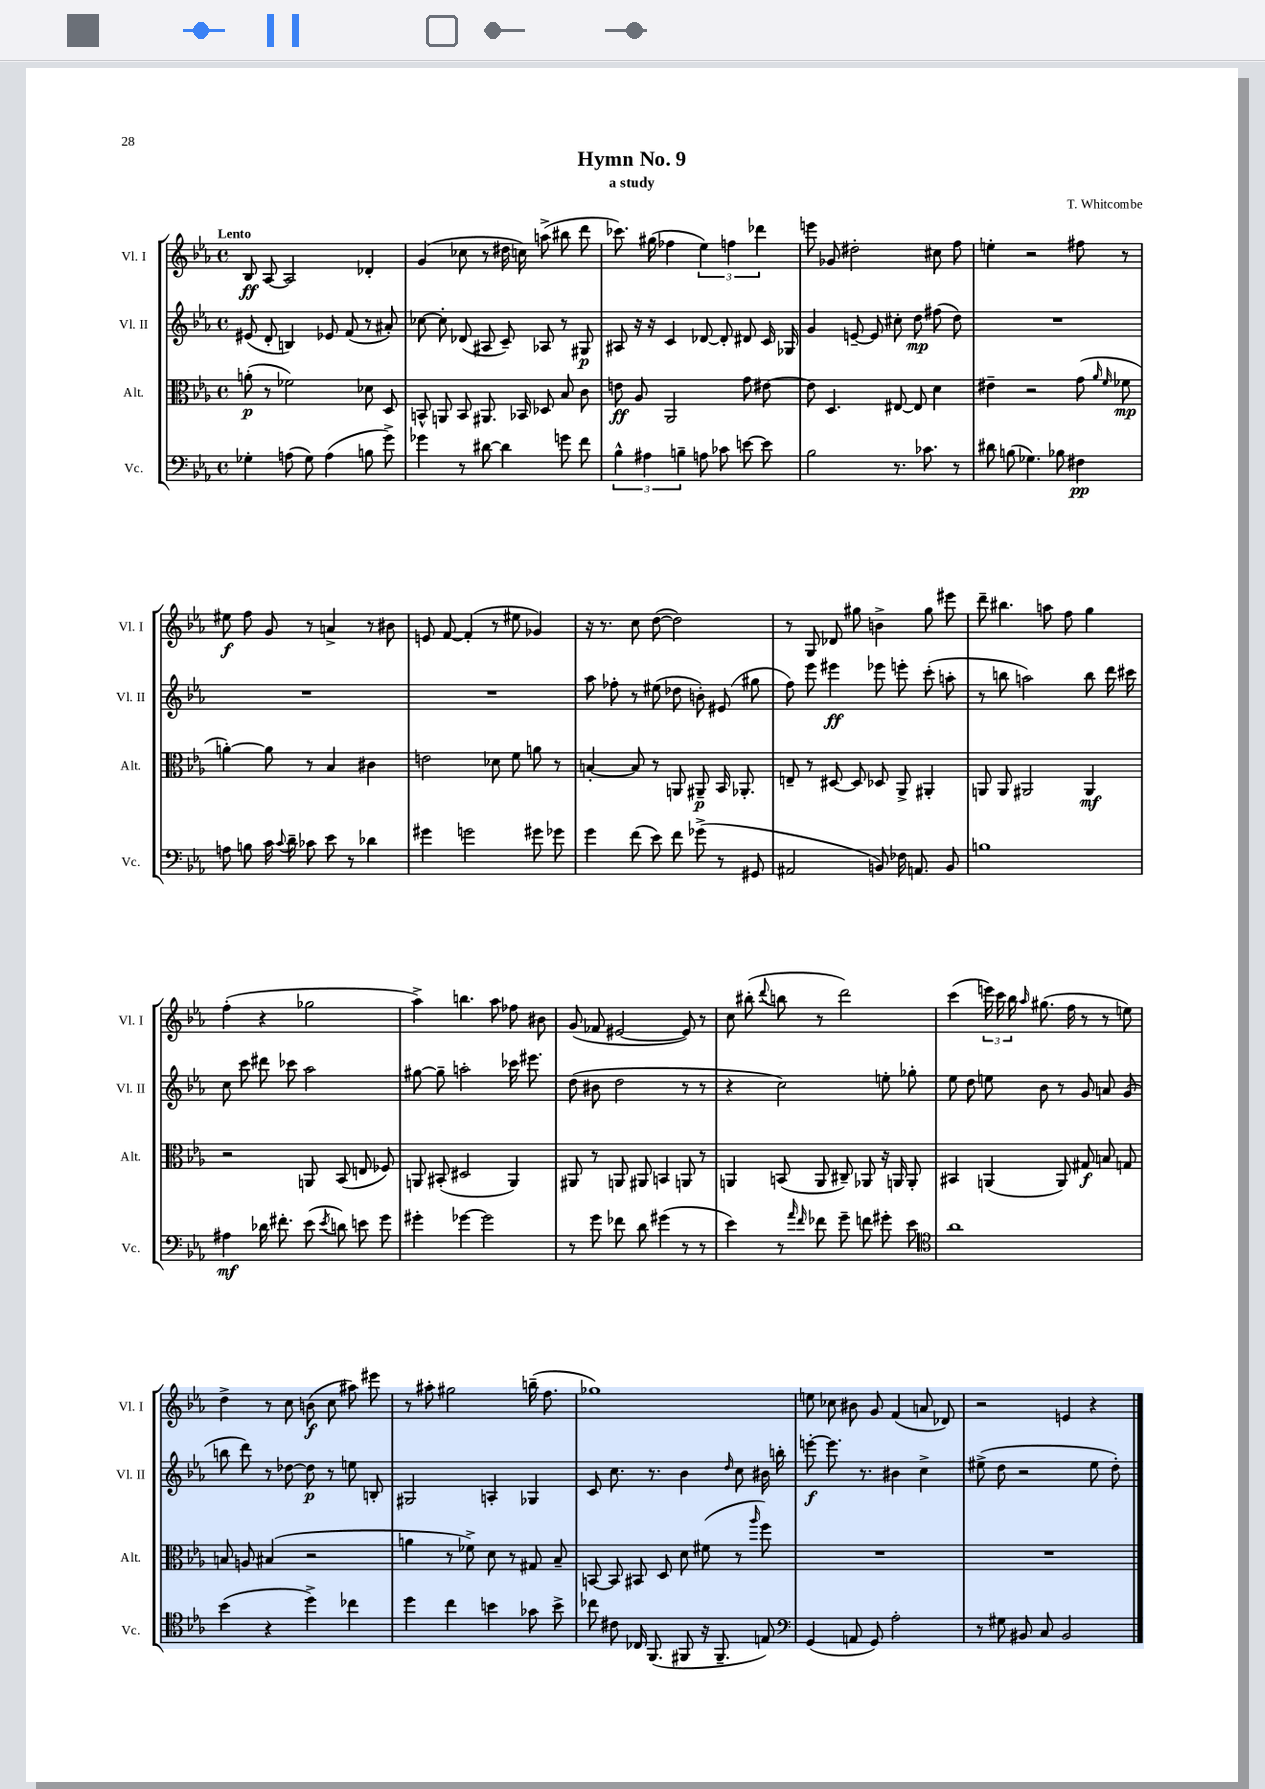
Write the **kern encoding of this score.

**kern	**kern	**kern	**kern
*staff4	*staff3	*staff2	*staff1
*clefF4	*clefC3	*clefG2	*clefG2
*k[b-e-a-]	*k[b-e-a-]	*k[b-e-a-]	*k[b-e-a-]
*M4/4	*M4/4	*M4/4	*M4/4
*met(c)	*met(c)	*met(c)	*met(c)
4G-'\	(8a'\	(8e#/	8B-/
.	8r	8d'/	[8A-/
(8A\	2f-\)	4B/)	2A-/]
8G-\)	.	.	.
(4A\	.	8e-/	.
.	.	(8f/	.
8B\	8d-\	8r	4d-'/
8g^\)	8D/	8a#'/)	.
=	=	=	=
4g-\	8BB^^/	[8cc-\	(4g/
.	8AA/	8cc-'\]	.
8r	8BB/	(8d-/	8cc-\
[8d#\	8.AA#/	8A#/	8r
4d#\]	.	8c~/)	16dd#\
.	16BB-/	.	16cc\)
.	8D-/	8A-/	(8aa^\
8g\	8B-/	8r	8bb#\
8f\	8c\	8G#/	8ddd\
=	=	=	=
6B-^^\	8e\	8A#/	8.ccc-\)
.	8A-/	16r	.
6A#\	.	.	.
.	.	16r	(16gg#\
.	2AA-/	4c/	4ff-\
6B~\	.	.	.
8A\	.	[8d-/	6ee-\)
8c-\	.	8d-'/]	.
.	.	.	6ff\
[8e\	8g\	8d#/	.
.	.	.	6ddd-\
8e\]	[8e#\	16c/	.
.	.	16G-/	.
=	=	=	=
2B-\	8e#\]	4g/	8eee\
.	4.D/	.	8g-/
.	.	[8e~/	2dd#'\
.	.	8e/]	.
8.r	[8E#/	8cc#'\	.
.	8E#/]	8dd\	.
8.c-\	.	.	.
.	4d\	(8ff#\	8cc#\
8r	.	8dd\)	8ff\
=	=	=	=
8d#\	4e#~\	1r	4ee'\
(8B\	.	.	.
4.G-\)	2r	.	2r
8B-\	.	.	.
4F#\	(8g\	.	8ff#\
.	16qqa-/	.	.
.	16qqf/	.	.
.	8f-\	.	8r
=	=	=	=
8A\	[4a'\)	1r	8ee#\
8B\	.	.	8ff\
16c\	8a\]	.	8g/
8qqc/	.	.	.
16d~\	.	.	.
8c-\	8r	.	8r
8e-\	4B-/	.	4a^/
8r	.	.	.
4d-\	4c#\	.	8r
.	.	.	8b#\
=	=	=	=
4g#\	2e\	1r	8e/
.	.	.	[8f/
2g\	.	.	(4f'/]
.	8d-\	.	8r
.	8f\	.	8ee#\
8g#\	8a\	.	4g-/)
8g-\	8r	.	.
=	=	=	=
4g\	[4B'/	8aa-\	16r
.	.	.	8.r
.	.	8ff-'\	.
(8f\	8B/]	8r	8cc\
8e-\)	8r	(8ee#\	([8dd\
8f\	8AA/	8dd-\	2dd\])
(8g-^\	8AA#~/	8b'\)	.
8r	16BB-/	(8e#/	.
.	8.AA-'/	.	.
8GG#/	.	8gg#\	.
=	=	=	=
2AA#/	8E~/	8ff\)	8r
.	8r	8eee-\	8G/
.	[8D#/	4eee#\	8d-/
.	8D#/]	.	8gg#\
8BB/)	8D-/	8eee-\	4b^\
16F-\	8AA-^/	8eee'\	.
8.AA/	.	.	.
.	4AA#'/	(8ccc'\	8gg#\
8BB/	.	8aa'\	8eee#\
=	=	=	=
1B	8AA/	8r	8ddd~\
.	8AA/	8bb\	4.bb#\
.	2AA#/	2aa\)	.
.	.	.	8aa\
.	.	.	8ff\
.	4AA#/	8bb\	4gg\
.	.	16ddd\	.
.	.	16ccc#\	.
=	=	=	=
4A#\	2r	8cc\	(4ff'\
.	.	8ccc\	.
16d-\	.	8ddd#\	4r
8.f#'\	.	.	.
.	.	8ccc-\	.
(8e-\	8AA/	2aa-\	2gg-\
8qe-/	.	.	.
8d\)	(8BB-/	.	.
8e\	8E/	.	.
8g\	8F-/)	.	.
=	=	=	=
4g#'\	8AA/	[8gg#\	4aa-^\)
.	(8BB#'/	8gg#~\]	.
[4g-\	2D#/	2aa'\	4.bb\
2g-\]	.	.	.
.	.	.	8aa-\
.	4AA/)	16ccc-\	8ff-\
.	.	8.eee#\	.
.	.	.	8b#\
=	=	=	=
8r	8AA#/	(8dd\	(8g/
8g\	8r	8b#\	8f-/
8f-\	8AA/	2dd\	[2e#/
8d\	8AA#/	.	.
(4g#\	4BB/	.	.
8r	8AA/	8r	8e#/])
8r	8r	8r	8r
=	=	=	=
4e-\)	4AA/	4r	8cc\
.	.	.	(8bb#'\
.	.	.	8qqddd/
8r	(8BB/	2cc\)	8bb\
16qqa-/	.	.	.
16qqf/	.	.	.
8f-\	8AA/	.	8r
8g~\	8C#~/)	.	2ddd\)
8f\	8AA-/	.	.
8g#'\	16r	8ee'\	.
.	16AA/	.	.
8e-\	8AA'/	8gg-'\	.
=	=	=	=
*clefC4	*	*	*
1a-	4BB#/	8ee-\	(4ccc\
.	.	8dd\	.
.	(4AA/	8ee\	24eee\)
.	.	.	24ccc\
.	.	.	24bb-\
.	.	.	16qqaa-/
.	.	8b-\	(8.gg#\
.	8AA/)	8r	.
.	.	.	16ff\
.	8G#/	8g/	8r
.	8B/	8a/	8r
.	8G/	(8g/	8ee\)
=	=	=	=
(4b-\	8B/	8bb\	4dd^\
.	8A/	8ddd\)	.
4r	(4B#/	8r	8r
.	.	[8dd-\	8cc\
4dd^\)	2r	8dd-\]	(8b\
.	.	8r	8cc\
4cc-\	.	8ee\	8aa#\)
.	.	8B'/	8eee#\
=	=	=	=
4dd\	4a\	2G#/	8r
.	.	.	8aa#'\
4cc\	8r	.	2gg#\
.	8f-^\)	.	.
4b\	8d\	4A'/	.
.	8r	.	.
8g-\	8G#/	4G-/	(16bb~\
.	.	.	8.ff\
8b^\	8B-~/	.	.
=	=	=	=
8cc-\	[8BB/	8c/	1gg-)
8c#\	8BB/]	8.cc\	.
16C-/	8BB#/	.	.
(8.FF/	.	8.r	.
.	8D/	.	.
8FF#/	8d\	4b-\	.
16r	(8f#\	.	.
8.FF#~/	.	.	.
.	.	16qqdd/	.
.	8r	8cc\	.
.	16qqaa-/	.	.
8E/)	8ff\)	16b#\	.
.	.	16bb'\	.
=	=	=	=
*clefF4	*	*	*
(4GG/	1r	[8eee'\	8ee\
.	.	8.eee\]	8cc-\
8AA/	.	.	8b#\
.	.	8.r	.
8GG/)	.	.	8g/
2A-'\	.	4b#\	(4f/
.	.	4cc^\	8a/
.	.	.	8d-/)
=	=	=	=
8r	1r	(8ee#^\	2r
8G#\	.	8dd\	.
8BB#/	.	2r	.
8C/	.	.	.
2BB#/	.	.	4e/
.	.	8ee#\	4r
.	.	8dd'\)	.
==	==	==	==
*-	*-	*-	*-
